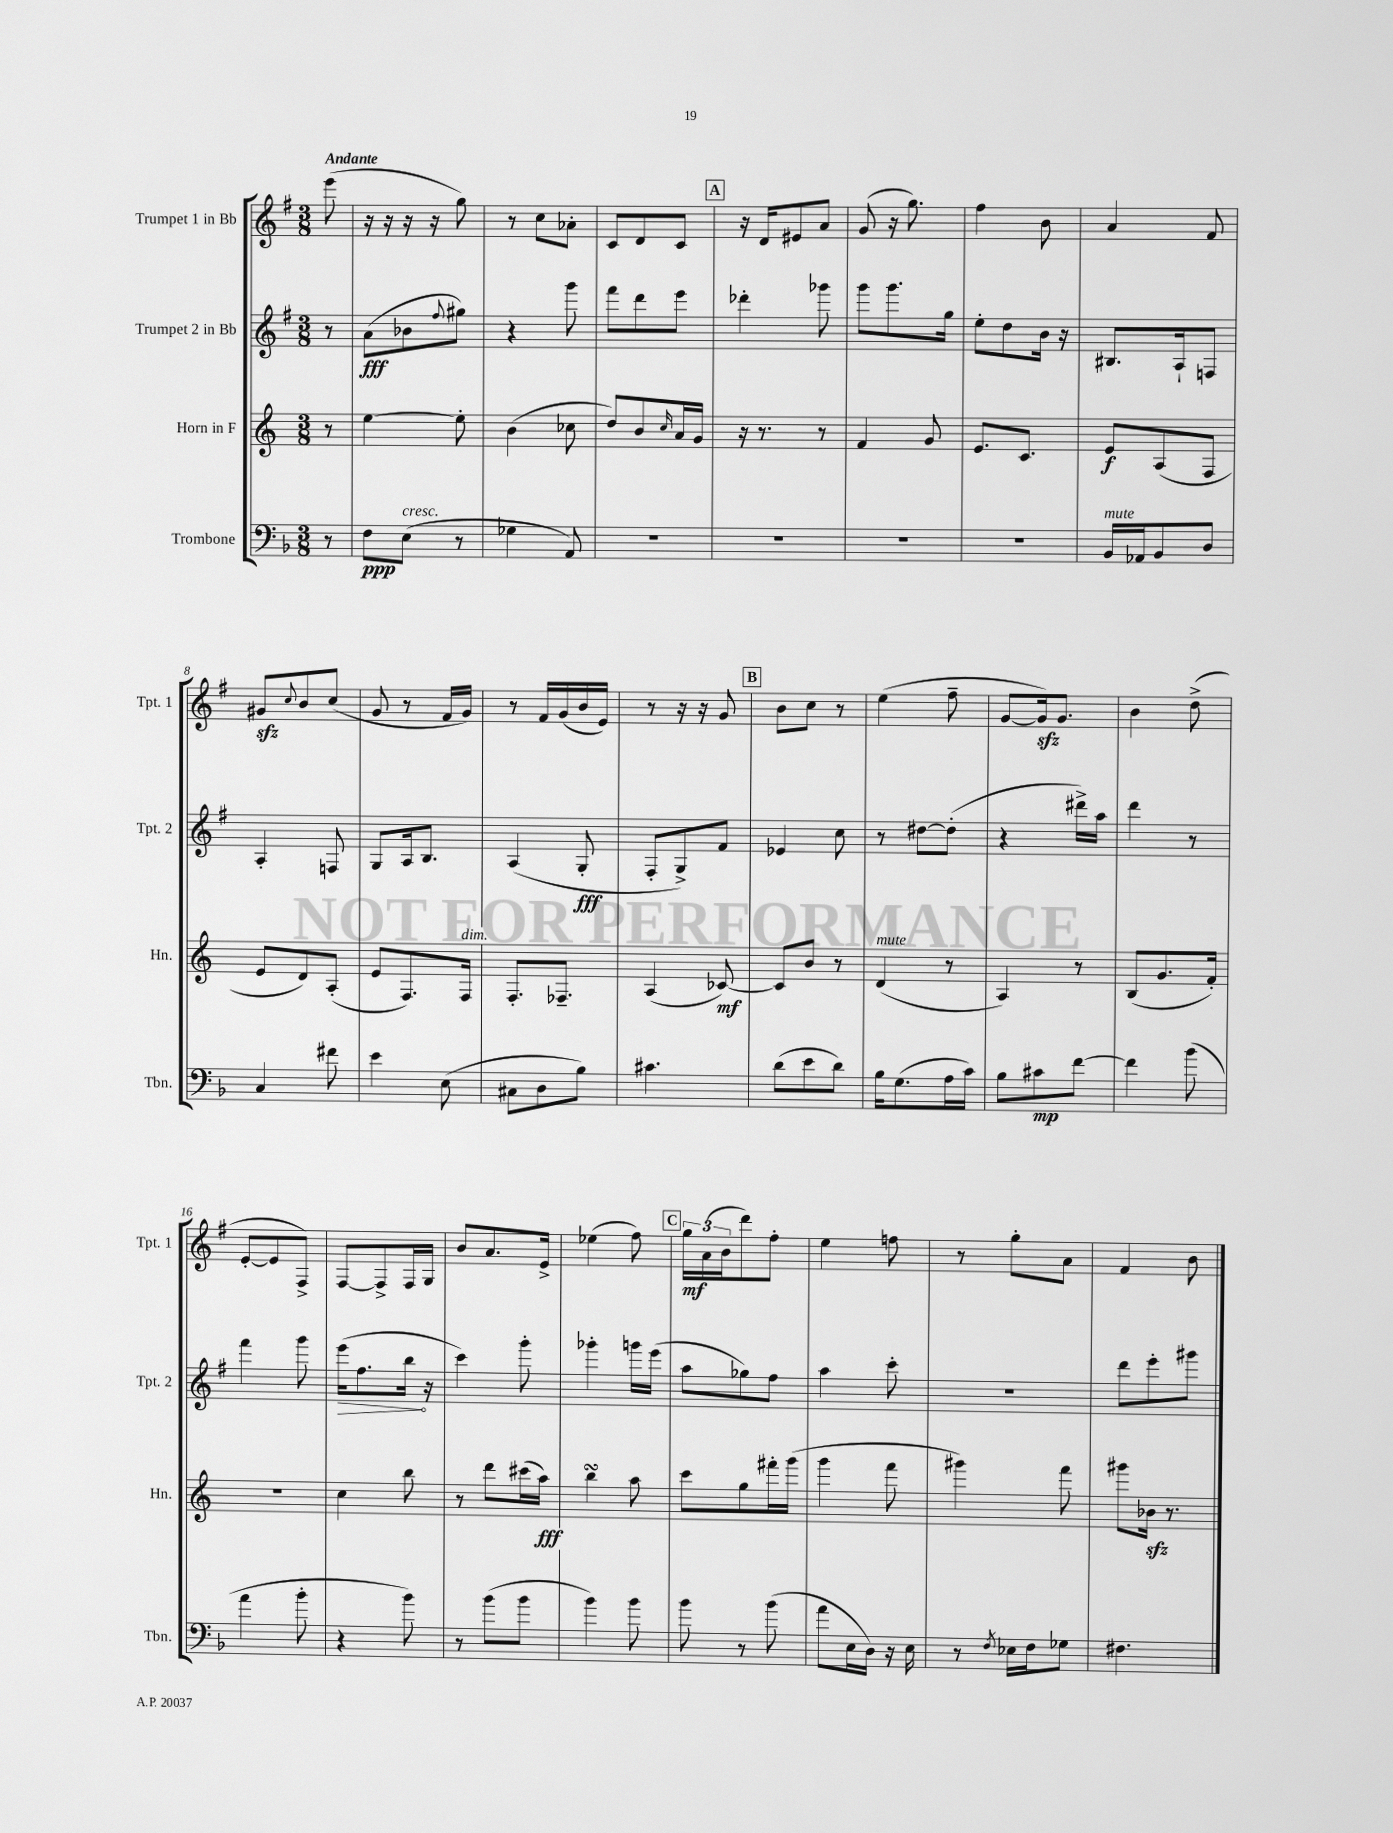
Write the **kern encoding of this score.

**kern	**kern	**kern	**kern
*staff4	*staff3	*staff2	*staff1
*clefF4	*clefG2	*clefG2	*clefG2
*k[b-]	*k[]	*k[f#]	*k[f#]
*M3/8	*M3/8	*M3/8	*M3/8
8r	8r	8r	(8eee\
=	=	=	=
8F\L	[4ee\	(8a\L	16r
.	.	.	16r
(8E\J	.	8b-\	16r
.	.	.	16r
.	.	8qqff#/	.
8r	8ee'\]	8gg#\J)	8gg\)
=	=	=	=
4G-\	(4b\	4r	8r
.	.	.	8cc\L
8AA/)	8cc-\	8ggg\	8a-'\J
=	=	=	=
4.r	8dd/L)	8fff#\L	8c/L
.	8b/	8ddd\	8d/
.	16qqcc/	.	.
.	16a/L	8eee\J	8c/J
.	16g/JJ	.	.
=	=	=	=
4.r	16r	4ddd-'\	16r
.	8.r	.	16d/LK
.	.	.	8e#/
.	8r	8ggg-\	8a/J
=	=	=	=
4.r	4f/	8ggg\L	(8g/
.	.	8.ggg\	16r
.	.	.	8.gg\)
.	8g/	.	.
.	.	16gg\Jk	.
=	=	=	=
4.r	8.e/L	8ee'\L	4ff#\
.	.	8dd\	.
.	8.c/J	.	.
.	.	16b\Jk	8b\
.	.	16r	.
=	=	=	=
16BB-/LL	8e/L	8.B#/L	4a/
16AA-/J	.	.	.
8BB-/	(8A/	.	.
.	.	16A`/k	.
8D/J	8F/J	8F/J	8f#/
=	=	=	=
4C/	8e/L	4A'/	8g#/L
.	.	.	8qqcc/
.	8d/)	.	8b/
8f#\	(8A'/J	8F/	(8cc/J
=	=	=	=
4e\	8e/L	8G/L	8g/
.	8.F/)	16A/k	8r
.	.	8.B/J	.
(8E\	.	.	16f#/LL
.	16F/Jk	.	16g/JJ)
=	=	=	=
8C#\L	8.F'/L	(4A/	8r
8D\	.	.	16f#/LL
.	8.F-~/J	.	(16g/
8B-\J)	.	8G'/	16b/
.	.	.	16e/JJ)
=	=	=	=
4.c#\	(4A/	8F#'/L	8r
.	.	8G^/)	16r
.	.	.	16r
.	[8c-/)	8f#/J	8g/
=	=	=	=
(8d\L	8c-/]L	4e-/	8b\L
8e\	8b/J	.	8cc\J
8d\J)	8r	8cc\	8r
=	=	=	=
16B-\LK	(4d/	8r	(4ee\
(8.G\	.	.	.
.	.	[8dd#\L	.
16A\L	8r	(8dd#'\]J	8ff#~\
16c\JJ)	.	.	.
=	=	=	=
8B-\L	4A/)	4r	[8g/L
8c#\	.	.	16g/]k)
.	.	.	8.g/J
[8f\J	8r	16ddd#^\LL)	.
.	.	16aa\JJ	.
=	=	=	=
4f\]	(8B/L	4ddd\	4b\
.	8.g/	.	.
(8b-\	.	8r	(8dd^\
.	16f'/Jk)	.	.
=	=	=	=
4a\	4.r	4fff#\	[8e'/L
.	.	.	8e/]
8b-'\	.	8ggg\	8F#^/J)
=	=	=	=
4r	4cc\	(16eee\LK	[8F#/L
.	.	8.ff#\	.
.	.	.	8F#^/]
8b-\)	8bb\	16bb\Jk	16F#/L
.	.	16r	16G/JJ
=	=	=	=
8r	8r	4ccc\)	8b/L
(8b-\L	8ddd\L	.	8.a/
8b-\J	(16ccc#\L	8ggg'\	.
.	16aa\JJ)	.	16e^/Jk
=	=	=	=
4b-\)	4bb\	4ggg-'\	(4ee-\
8b-\	8aa\	16ggg\LL	8ff#\)
.	.	(16eee\JJ	.
=	=	=	=
8b-\	8ccc\L	8aa\L	24gg\LL
.	.	.	(24a\
.	.	.	24b\J
8r	8gg\	8gg-\)	8ddd\)
(8b-\	16fff#'\L	8ff#\J	8ff#'\J
.	(16ggg\JJ	.	.
=	=	=	=
8a\L	4ggg\	4aa\	4ee\
16E\L	.	.	.
16D\JJ)	.	.	.
16r	8fff\	8ccc'\	8ff\
16E\	.	.	.
=	=	=	=
8r	4ggg#\)	4.r	8r
8qF/	.	.	.
16E-\LL	.	.	8gg'\L
16F\J	.	.	.
8G-\J	8fff\	.	8a\J
=	=	=	=
4.F#\	8ggg#\L	8ddd\L	4f#/
.	16b-\Jk	8eee'\	.
.	8.r	.	.
.	.	8ggg#\J	8b\
==	==	==	==
*-	*-	*-	*-
